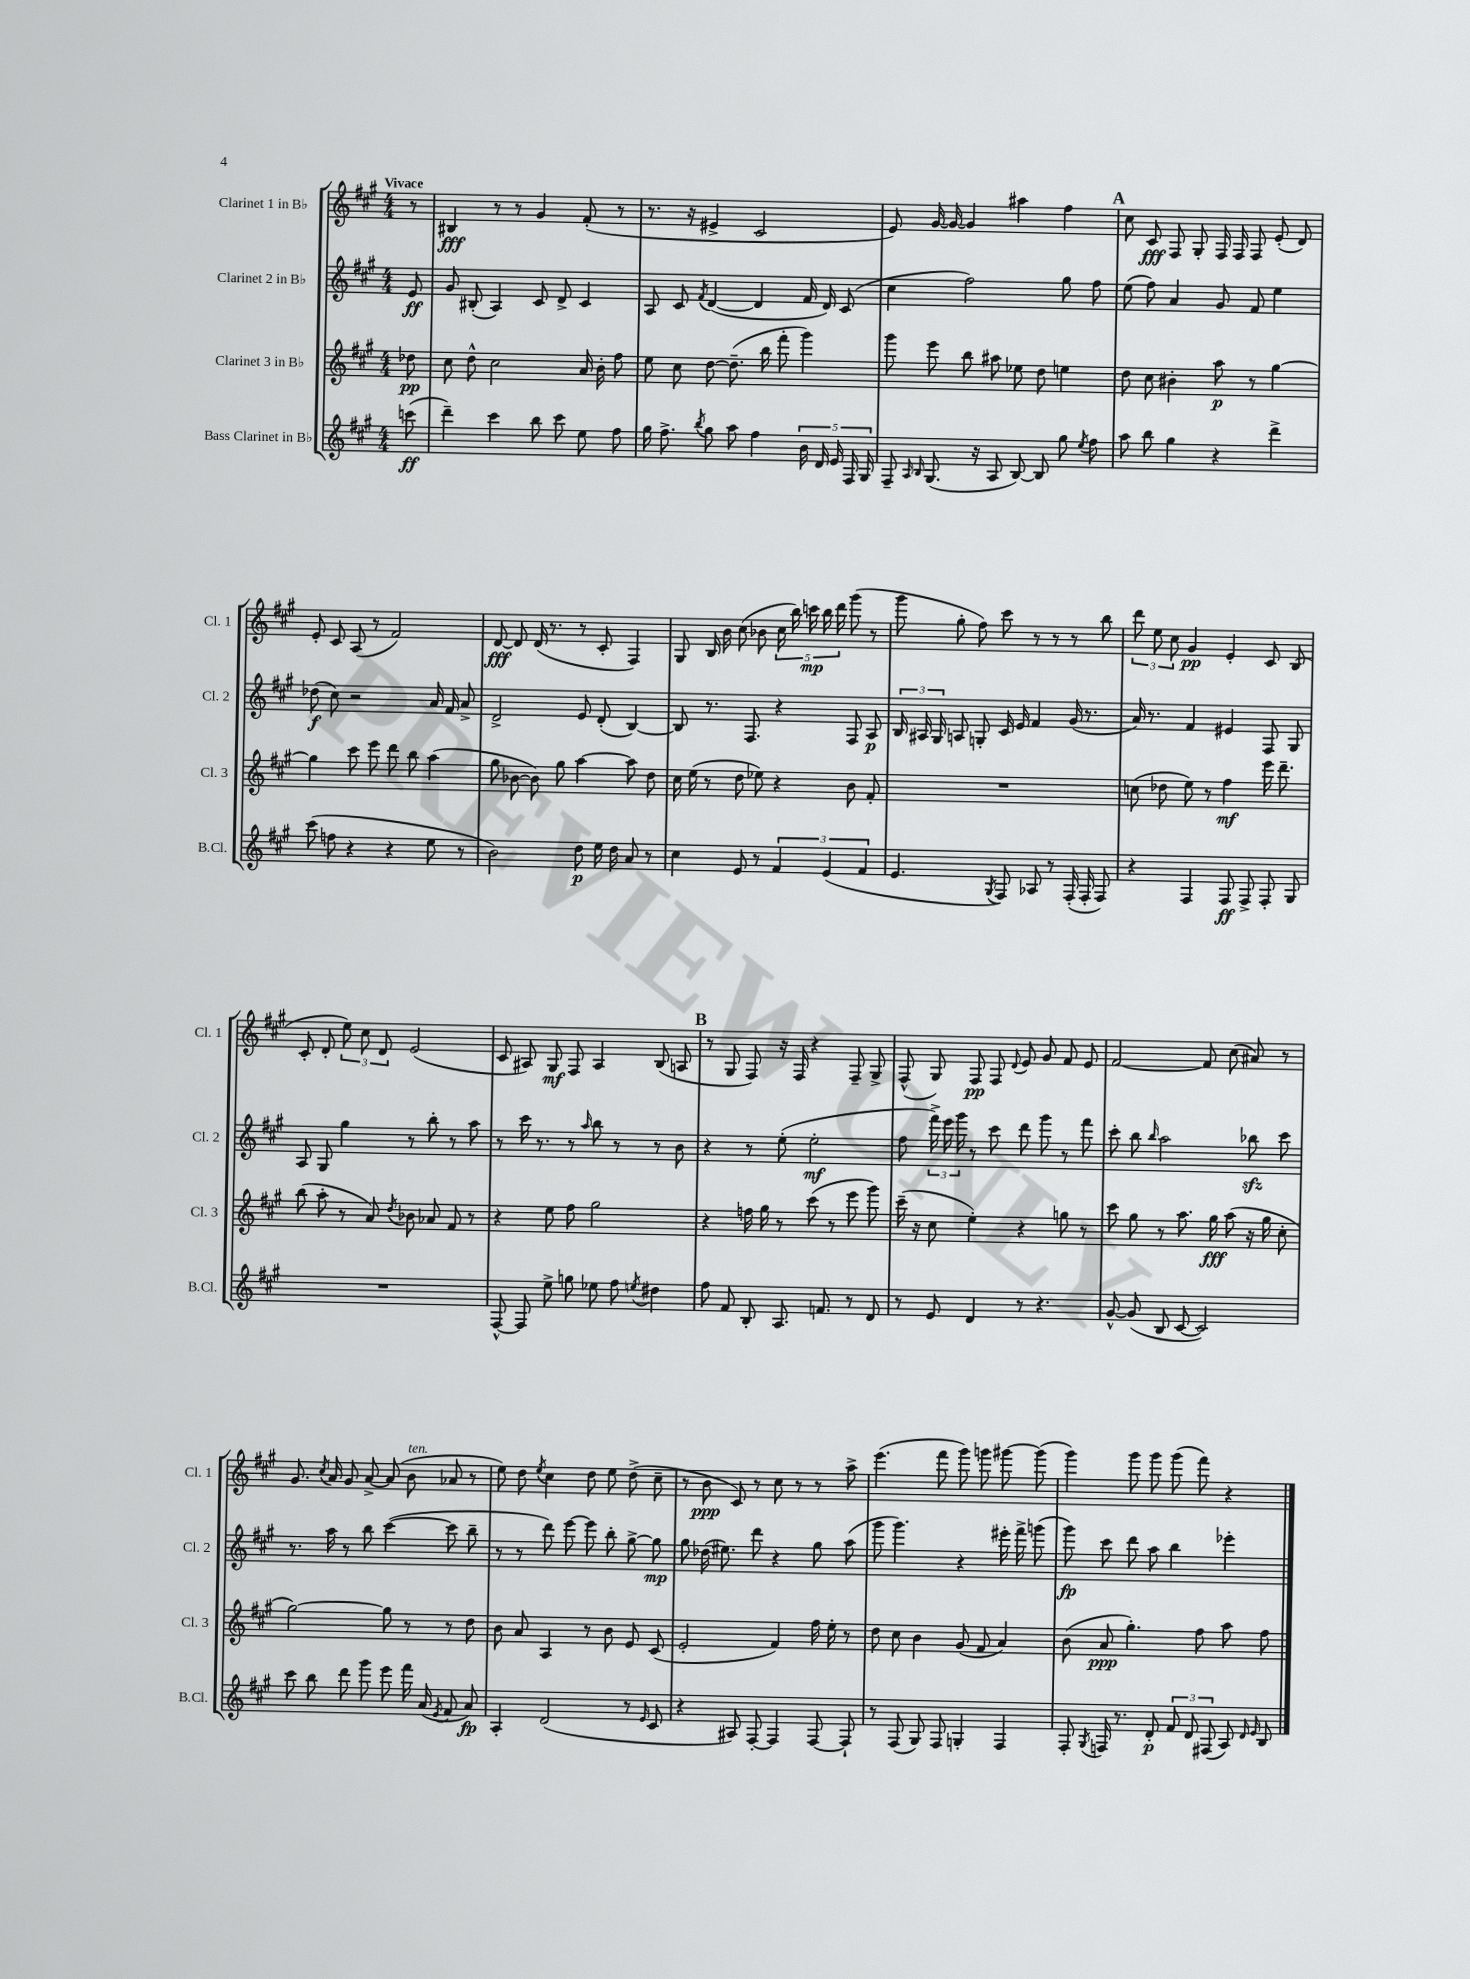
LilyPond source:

<<
\new StaffGroup <<
\new Staff = "s0" \with { instrumentName = "Clarinet 1 in Bb" shortInstrumentName = "Cl. 1" } {
    \clef treble \key a \major \numericTimeSignature \time 4/4 \partial 8 \tempo "Vivace"
    \autoBeamOff r8 |
    bis4\fff r8 r8 gis'4 fis'8-.( r8 |
    r8. r16 eis'4-> cis'2 |
    e'8) gis'16~ gis'16~ gis'4 ais''4 fis''4 |
    \mark \markup { \bold "A" } cis''8 cis'8\fff fis8 gis8-. fis16 fis16 fis8 e'8-.( d'8) |
    e'8-. cis'8 a8( r8 fis'2) |
    d'8~\fff d'8 d'16( r8. r8 cis'8-. fis4) |
    gis8 b16 b'16 cis''8( bes'8 \tuplet 5/4 { cis''16 b''16) c'''16\mp b''16 d'''16 } gis'''8( r8 |
    gis'''8 gis''8-. fis''8) cis'''8 r8 r8 r8 b''8 |
    \tuplet 3/2 { d'''8 e''8 cis''8 } gis'4\pp e'4-. cis'8 b8( |
    cis'8-. d'8-. \tuplet 3/2 { e''8) cis''8 d'8 } e'2( |
    cis'8 ais8) gis8\mf fis8 ais4 b8( a8 |
    \mark \markup { \bold "B" } r8 gis8 fis8) r16 fis16 r4 fis8-- gis8-> |
    fis8-^( gis8) fis8\pp fis8 \appoggiatura { d'8 } e'8 gis'8 fis'8 e'8 |
    fis'2~ fis'8 cis''8( ais'8) r8 |
    gis'8. \acciaccatura { cis''8 } a'16 gis'8 a'8~-> a'8( b'8^\markup { \italic "ten." } aes'8 r8 |
    e''8) d''8 \acciaccatura { e''8 } cis''4 d''8 e''8 d''8->( cis''8-- |
    r8 b'8\ppp cis'8) r8 cis''8 r8 r8 a''8-> |
    e'''4.( fis'''8 gis'''8) g'''8 gis'''8~ gis'''8( |
    gis'''4) gis'''8 gis'''8 gis'''8( fis'''8) r4 \bar "|." |
}
\new Staff = "s1" \with { instrumentName = "Clarinet 2 in Bb" shortInstrumentName = "Cl. 2" } {
    \clef treble \key a \major \numericTimeSignature \time 4/4 \partial 8
    \autoBeamOff e'8\ff |
    gis'8 bis8-.( a4) cis'8 d'8-> cis'4 |
    a8 cis'8 \acciaccatura { fis'8 } d'4~( d'4 fis'16 d'16) cis'8( |
    cis''4 fis''2) gis''8 fis''8 |
    \mark \markup { \bold "A" } e''8( fis''8) a'4 gis'8 fis'8 e''4 |
    des''8\f( cis''8) r2 a'16 fis'16 a'8-> |
    d'2-> e'8 d'8-.( b4~) |
    b8 r8. fis8. r4 fis8 a8\p |
    \tuplet 3/2 { b16 ais16 gis16 } a8 g8-. cis'16 e'16 fis'4 gis'16( r8. |
    a'16) r8. fis'4 eis'4 fis8 gis8 |
    a8 gis8 gis''4 r8 b''8-. r8 a''8 |
    r8 cis'''16 r8. r8 \grace { a''16 } b''8 r8 r8 b'8 |
    \mark \markup { \bold "B" } r4 r8 e''8-.( e''2-.\mf |
    fis''8 \tuplet 3/2 { fis'''16->) e'''16 gis'''16 } r8 cis'''8 d'''8 gis'''8 r8 fis'''8 |
    cis'''8-. b''8 \grace { b''16 } a''2 bes''8\sfz cis'''8 |
    r8. a''16 r8 b''8 cis'''4~( cis'''8 b''8-- |
    r8 r8 d'''8) e'''8~ e'''8 b''8-. gis''8~-> gis''8\mp |
    gis''8 des''16( eis''8.) d'''8 r4 gis''8 a''8( |
    gis'''8 gis'''4.) r4 eis'''16-. fis'''16-> g'''8( |
    gis'''8\fp) cis'''8 d'''8 a''8 b''4 ees'''4-. \bar "|." |
}
\new Staff = "s2" \with { instrumentName = "Clarinet 3 in Bb" shortInstrumentName = "Cl. 3" } {
    \clef treble \key a \major \numericTimeSignature \time 4/4 \partial 8
    \autoBeamOff des''8\pp |
    cis''8 d''8-^ cis''2 a'16 b'16-. fis''8 |
    e''8 cis''8 d''8~ d''8.--( b''16 fis'''8-. gis'''4) |
    gis'''8 e'''8 b''8 ais''8 ees''8 d''8 e''4 |
    \mark \markup { \bold "A" } d''8 cis''8 bis'4-. a''8\p r8 gis''4~ |
    gis''4 cis'''8 e'''8 d'''8 b''8 a''4( |
    gis''8 bes'8~ bes'8) gis''8 a''4~ a''8 d''8 |
    cis''16 e''16( r8 d''8 ees''8) r4 b'8 fis'8-. |
    R1 |
    c''8( des''8 e''8) r8 fis''4\mf e'''16 d'''8.-- |
    b''8( a''8-. r8 a'8) \acciaccatura { d''8 } bes'8 aes'8 fis'8 r8 |
    r4 e''8 fis''8 gis''2 |
    \mark \markup { \bold "B" } r4 f''16 gis''16 r8 cis'''8( r8 e'''8 gis'''8) |
    cis'''16--( r16 cis''8 e''4-.) r4 g''8 r8 |
    cis'''8 gis''8 r8 a''8. gis''16\fff a''8( r16 gis''16 cis''8-. |
    gis''2~) gis''8 r8 r8 d''8 |
    b'8 a'8 a4 r8 b'8 e'8 cis'8( |
    e'2-. fis'4) fis''16 e''16-. r8 |
    d''8 cis''8 b'4 gis'8( fis'8 a'4) |
    b'8( a'8\ppp gis''4.-.) fis''8 a''8 fis''8 \bar "|." |
}
\new Staff = "s3" \with { instrumentName = "Bass Clarinet in Bb" shortInstrumentName = "B.Cl." } {
    \clef treble \key a \major \numericTimeSignature \time 4/4 \partial 8
    \autoBeamOff c'''8\ff( |
    d'''4--) cis'''4 b''8 cis'''8 e''8 fis''8 |
    gis''16 fis''8.-> \acciaccatura { b''8 } gis''8 a''8 fis''4 \tuplet 5/4 { b'16 d'16 e'16 fis16 gis16 } |
    fis8-- \grace { a16 b16 } gis8.( r16 a8 b8~) b8 gis''8 \acciaccatura { e''8 } fis''8 |
    \mark \markup { \bold "A" } a''8 b''8 gis''4 r4 d'''4-> |
    cis'''8( f''8 r4 r4 e''8 r8 |
    b'2) d''8\p e''16 d''16 a'8 r8 |
    cis''4 e'8 r8 \tuplet 3/2 { fis'4 e'4( fis'4 } |
    e'4. \acciaccatura { gis8 } fis8) aes8 r8 fis16-.( fis16-. fis8) |
    r4 fis4 fis8\ff fis8-> fis8-. gis8 |
    R1 |
    fis8~-^ fis8 e''8-> g''8 ees''8 fis''8 \acciaccatura { e''8 } dis''4 |
    \mark \markup { \bold "B" } fis''8 fis'8 b8-. a8. f'8. r8 d'8 |
    r8 e'8 d'4 r8 r4. |
    gis'8~-^ gis'8( b8 cis'8~ cis'2) |
    cis'''8 b''8 d'''8 gis'''8 e'''8 fis'''16 a'16( \acciaccatura { e'8 } fis'8 a'8\fp) |
    a4-. d'2( r8 \grace { e'16 } cis'8 |
    r4 ais8) fis8~-. fis4 fis8~ fis8-! |
    r8 fis8( gis8) fis8 g4-. fis4 |
    fis8-. \acciaccatura { gis8 } f16 r8. d'8-.\p \tuplet 3/2 { fis'8 d'8 fis8( } a8) \grace { d'16 e'16 } b8 \bar "|." |
}
>>
>>
\layout { \context { \Score \remove "Bar_number_engraver" } }
